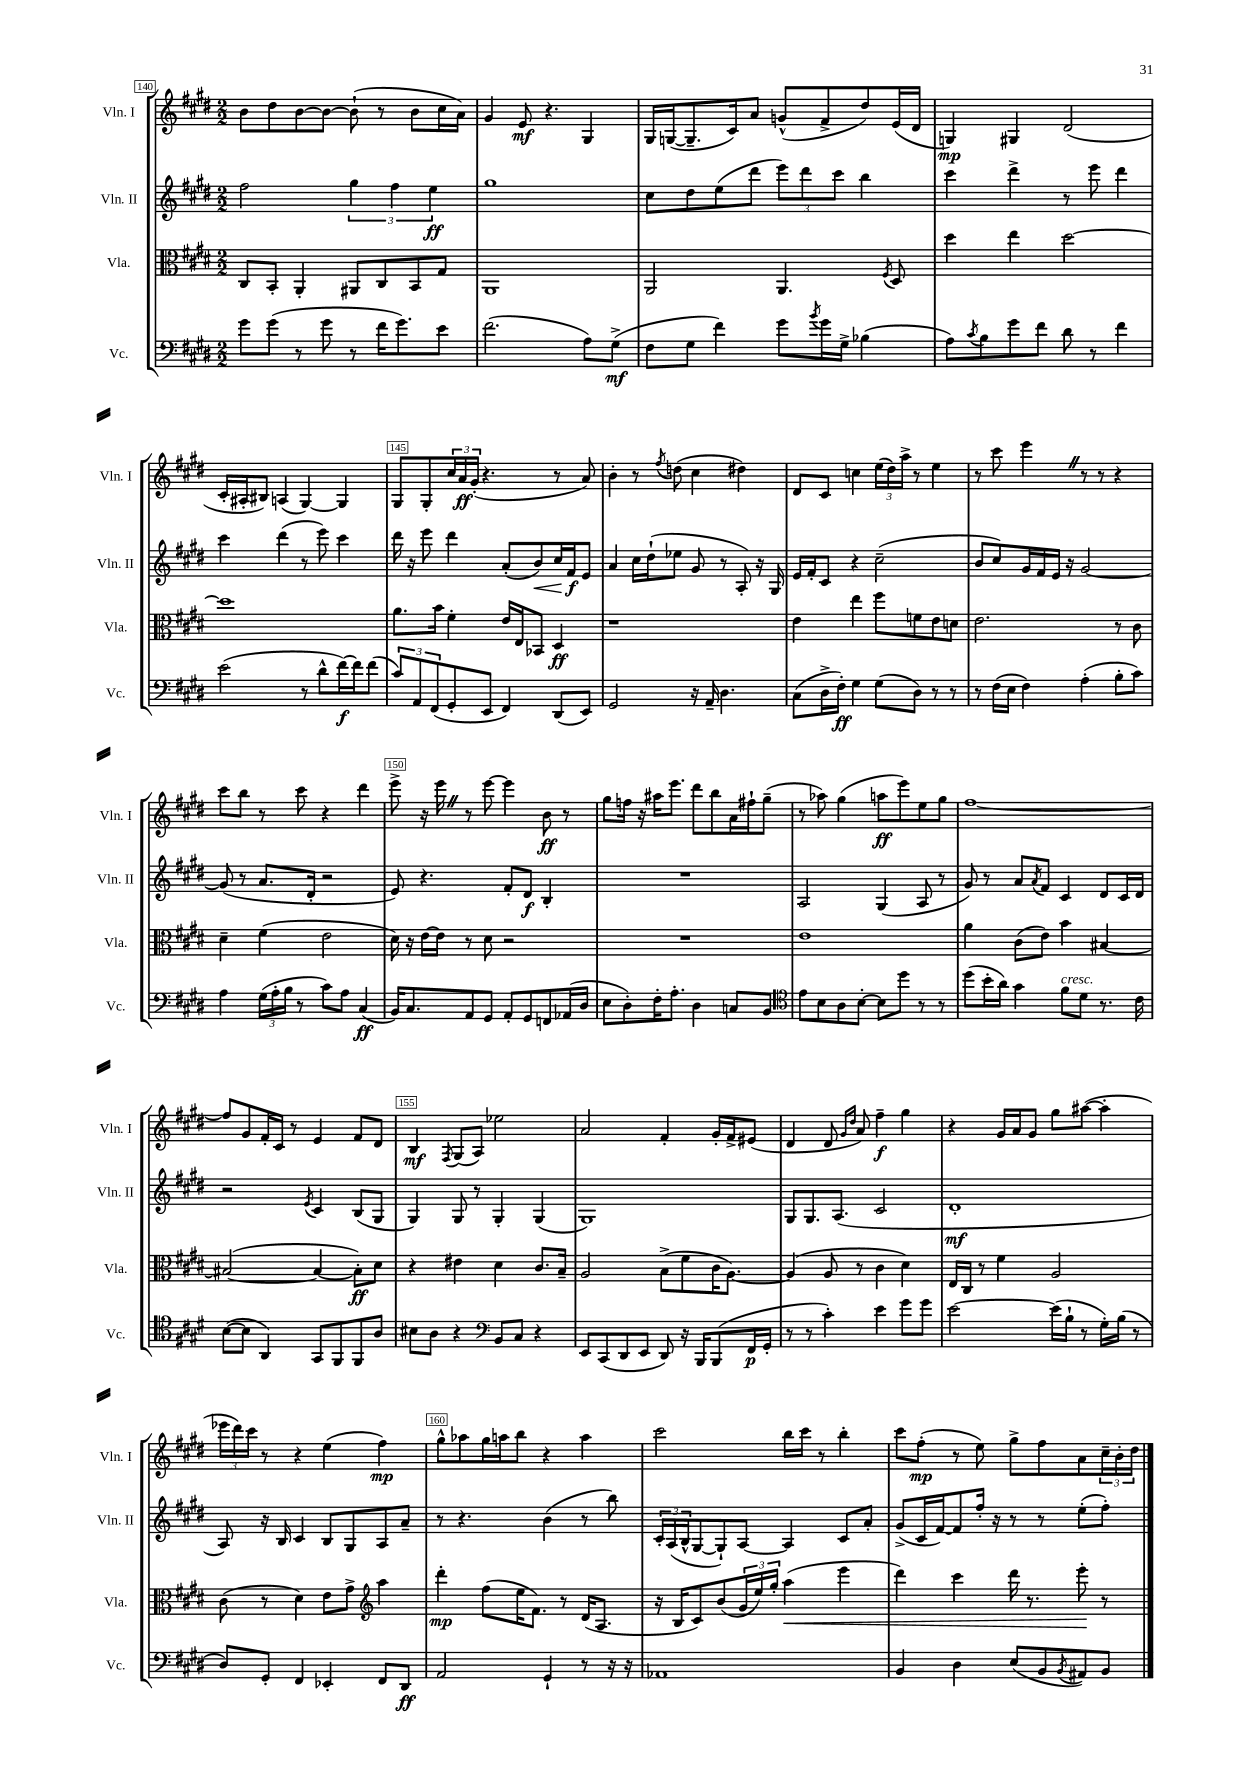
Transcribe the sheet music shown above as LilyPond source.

<<
\new StaffGroup <<
\new Staff = "s0" \with { instrumentName = "Vln. I" shortInstrumentName = "Vln. I" } {
    \clef treble \key e \major \numericTimeSignature \time 2/2
    b'8 dis''8 b'8~ b'8~ b'8-!( r8 b'8 cis''16 a'16) |
    gis'4 e'8\mf r4. gis4 |
    gis16 g16~( g8.-- cis'16) a'8 g'8-^( fis'8-> dis''8) e'16( dis'16 |
    g4\mp) gis4 dis'2( |
    cis'16-. ais16-. bis8) a4( gis4~) gis4 |
    gis8 gis8-. \tuplet 3/2 { cis''16 a'16\ff gis'16-.( } r4. r8 a'8) |
    b'4-. r8 \acciaccatura { fis''8 } d''8( cis''4 dis''4) |
    dis'8 cis'8 c''4 \tuplet 3/2 { e''16( dis''16) a''16-> } r8 e''4 |
    r8 cis'''8 e'''4 \once \override BreathingSign.text = \markup { \musicglyph "scripts.caesura.straight" } \breathe r8 r8 r4 |
    cis'''8 b''8 r8 cis'''8 r4 dis'''4 |
    e'''8-> r16 e'''16 \once \override BreathingSign.text = \markup { \musicglyph "scripts.caesura.straight" } \breathe r8 e'''8~ e'''4 b'8\ff r8 |
    gis''8 f''16 r16 ais''16 e'''8. dis'''8 b''8 a'16 fis''16-! gis''8--( |
    r8 aes''8) gis''4( a''8\ff e'''8) e''8 gis''8 |
    fis''1~ |
    fis''8 gis'8 fis'16-. cis'16 r8 e'4 fis'8 dis'8 |
    b4\mf \acciaccatura { fis8 } gis8( a8) ees''2 |
    a'2 fis'4-. gis'16-. fis'16-> eis'8( |
    dis'4 dis'8 \grace { gis'16 dis''16 } a'8) fis''4--\f gis''4 |
    r4 gis'16 a'16 gis'8 gis''8 ais''8~( ais''4-. |
    \tuplet 3/2 { ees'''16 dis'''16) cis'''16 } r8 r4 e''4( fis''4\mp) |
    gis''8-^ aes''8 gis''16 a''16 b''8 r4 a''4 |
    cis'''2 b''16 cis'''16 r8 b''4-. |
    cis'''8 fis''8-.\mp( r8 e''8) gis''8-> fis''8 a'8 \tuplet 3/2 { cis''16-- b'16-. dis''16 } \bar "|." |
}
\new Staff = "s1" \with { instrumentName = "Vln. II" shortInstrumentName = "Vln. II" } {
    \clef treble \key e \major \numericTimeSignature \time 2/2
    fis''2 \tuplet 3/2 { gis''4 fis''4 e''4\ff } |
    gis''1 |
    cis''8 dis''8 e''8( dis'''8 \tuplet 3/2 { e'''8) dis'''8 cis'''8 } b''4 |
    cis'''4 dis'''4-> r8 e'''8 dis'''4 |
    cis'''4 dis'''4( r8 e'''8) cis'''4 |
    dis'''16 r16 e'''8 dis'''4 a'8-.( b'8\<) cis''16 fis'16\f\! e'8 |
    a'4 cis''16 dis''16-!( ees''8 gis'8 r8 a8-.) r16 gis16 |
    e'16 fis'16-. cis'8 r4 cis''2--( |
    b'8 cis''8) gis'16 fis'16 e'16 r16 gis'2~ |
    gis'8( r8 a'8. dis'16-. r2 |
    e'8) r4. fis'8-. dis'8\f b4-. |
    R1 |
    a2 gis4( a8 r8 |
    gis'8) r8 a'8 \acciaccatura { a'8 } fis'8 cis'4 dis'8 cis'16 dis'16 |
    r2 \acciaccatura { e'8 } cis'4 b8( gis8 |
    gis4) gis8 r8 gis4-. gis4( |
    gis1) |
    gis8 gis8. a8.( cis'2 |
    dis'1-.\mf |
    a8) r16 b16 cis'4 b8 gis8 a8 a'8-- |
    r8 r4. b'4( r8 b''8) |
    \tuplet 3/2 { cis'16-. a16( b16-^ } gis8~ gis8-!) a8~ a4 cis'8 a'8-. |
    gis'8->( cis'16 fis'16~) fis'8 fis''16-. r16 r8 r8 e''8-.( fis''8-.) \bar "|." |
}
\new Staff = "s2" \with { instrumentName = "Vla." shortInstrumentName = "Vla." } {
    \clef alto \key e \major \numericTimeSignature \time 2/2
    cis8 b,8-. a,4-. ais,8 cis8 b,8 gis8 |
    a,1 |
    a,2 a,4. \acciaccatura { fis8 } dis8 |
    dis''4 e''4 dis''2~ |
    dis''1 |
    a'8. b'16 fis'4-. e'16 e16 bes,8 dis4\ff |
    r1 |
    e'4 e''4 fis''8 f'8 e'8 d'8 |
    e'2. r8 cis'8 |
    dis'4-- fis'4( e'2 |
    dis'16) r16 e'16~ e'16 r8 dis'8 r2 |
    R1 |
    e'1 |
    a'4 cis'8( e'8) b'4 bis4~ |
    bis2~( bis4~ bis8-.\ff) dis'8 |
    r4 eis'4 dis'4 cis'8. b16-- |
    a2 b8->( fis'8 cis'16 a8.~) |
    a4( a8 r8 cis'4 dis'4) |
    e16 cis16 r8 fis'4 a2 |
    cis'8( r8 dis'4) e'8 gis'8-> \clef treble a''4 |
    dis'''4-.\mp fis''8( e''16 fis'8.) r8 dis'16( a8. |
    r16 b16 cis'8) b'8( \tuplet 3/2 { gis'16 e''16) gis''16-. } a''4\<( e'''4 |
    dis'''4) cis'''4 dis'''16 r8. e'''8-.\! r8 \bar "|." |
}
\new Staff = "s3" \with { instrumentName = "Vc." shortInstrumentName = "Vc." } {
    \clef bass \key e \major \numericTimeSignature \time 2/2
    gis'8 gis'8( r8 gis'8 r8 fis'16 gis'8.) e'8 |
    fis'2.( a8) gis8->\mf( |
    fis8 gis8 fis'4) gis'8 \acciaccatura { b'8 } gis'16 gis16-> bes4( |
    a8) \acciaccatura { cis'8 } b8 gis'8 fis'8 dis'8 r8 fis'4 |
    e'2( r8 dis'8-^ fis'16~\f) fis'16 fis'8( |
    \tuplet 3/2 { cis'8) a,8 fis,8( } gis,8-. e,8 fis,4) dis,8( e,8) |
    gis,2 r16 a,16-- dis4. |
    cis8( dis16-> fis16-.\ff) gis4 gis8( dis8) r8 r8 |
    r8 fis16( e16 fis4) a4-.( b8-. cis'8) |
    a4 \tuplet 3/2 { gis16( a16-. b16 } r8 cis'8) a8 cis4\ff( |
    b,16) cis8. a,8 gis,8 a,8-. gis,8 f,8 aes,16( dis16 |
    e8 dis8-.) fis16-. a8.-. dis4 c8 b,8 |
    \clef tenor e'8 b8 a8 b8~-. b8 dis''8 r8 r8 |
    dis''8( b'16-. a'16) gis'4 fis'8^\markup { \italic "cresc." } dis'8 r8. cis'16 |
    b8~( b8 a,4) gis,8 fis,8 fis,8 a8 |
    bis8 a8 r4 \clef bass b,8 cis8 r4 |
    e,8 cis,8( dis,8 e,8 dis,8) r16 b,,16 b,,8( fis,16\p gis,16-. |
    r8 r8 cis'4-.) e'4 gis'8 gis'8 |
    e'2~ e'16( b16-! r8 gis16-.) b16( r8 |
    dis8) gis,8-. fis,4 ees,4-. fis,8 dis,8\ff |
    a,2 gis,4-! r8 r16 r16 |
    aes,1 |
    b,4 dis4 e8( b,8 \acciaccatura { b,8 } ais,8) b,8 \bar "|." |
}
>>
>>
\layout { \context { \Score currentBarNumber = #140 \override BarNumber.break-visibility = ##(#f #t #t) barNumberVisibility = #(every-nth-bar-number-visible 5) \override BarNumber.stencil = #(make-stencil-boxer 0.1 0.3 ly:text-interface::print) } }
